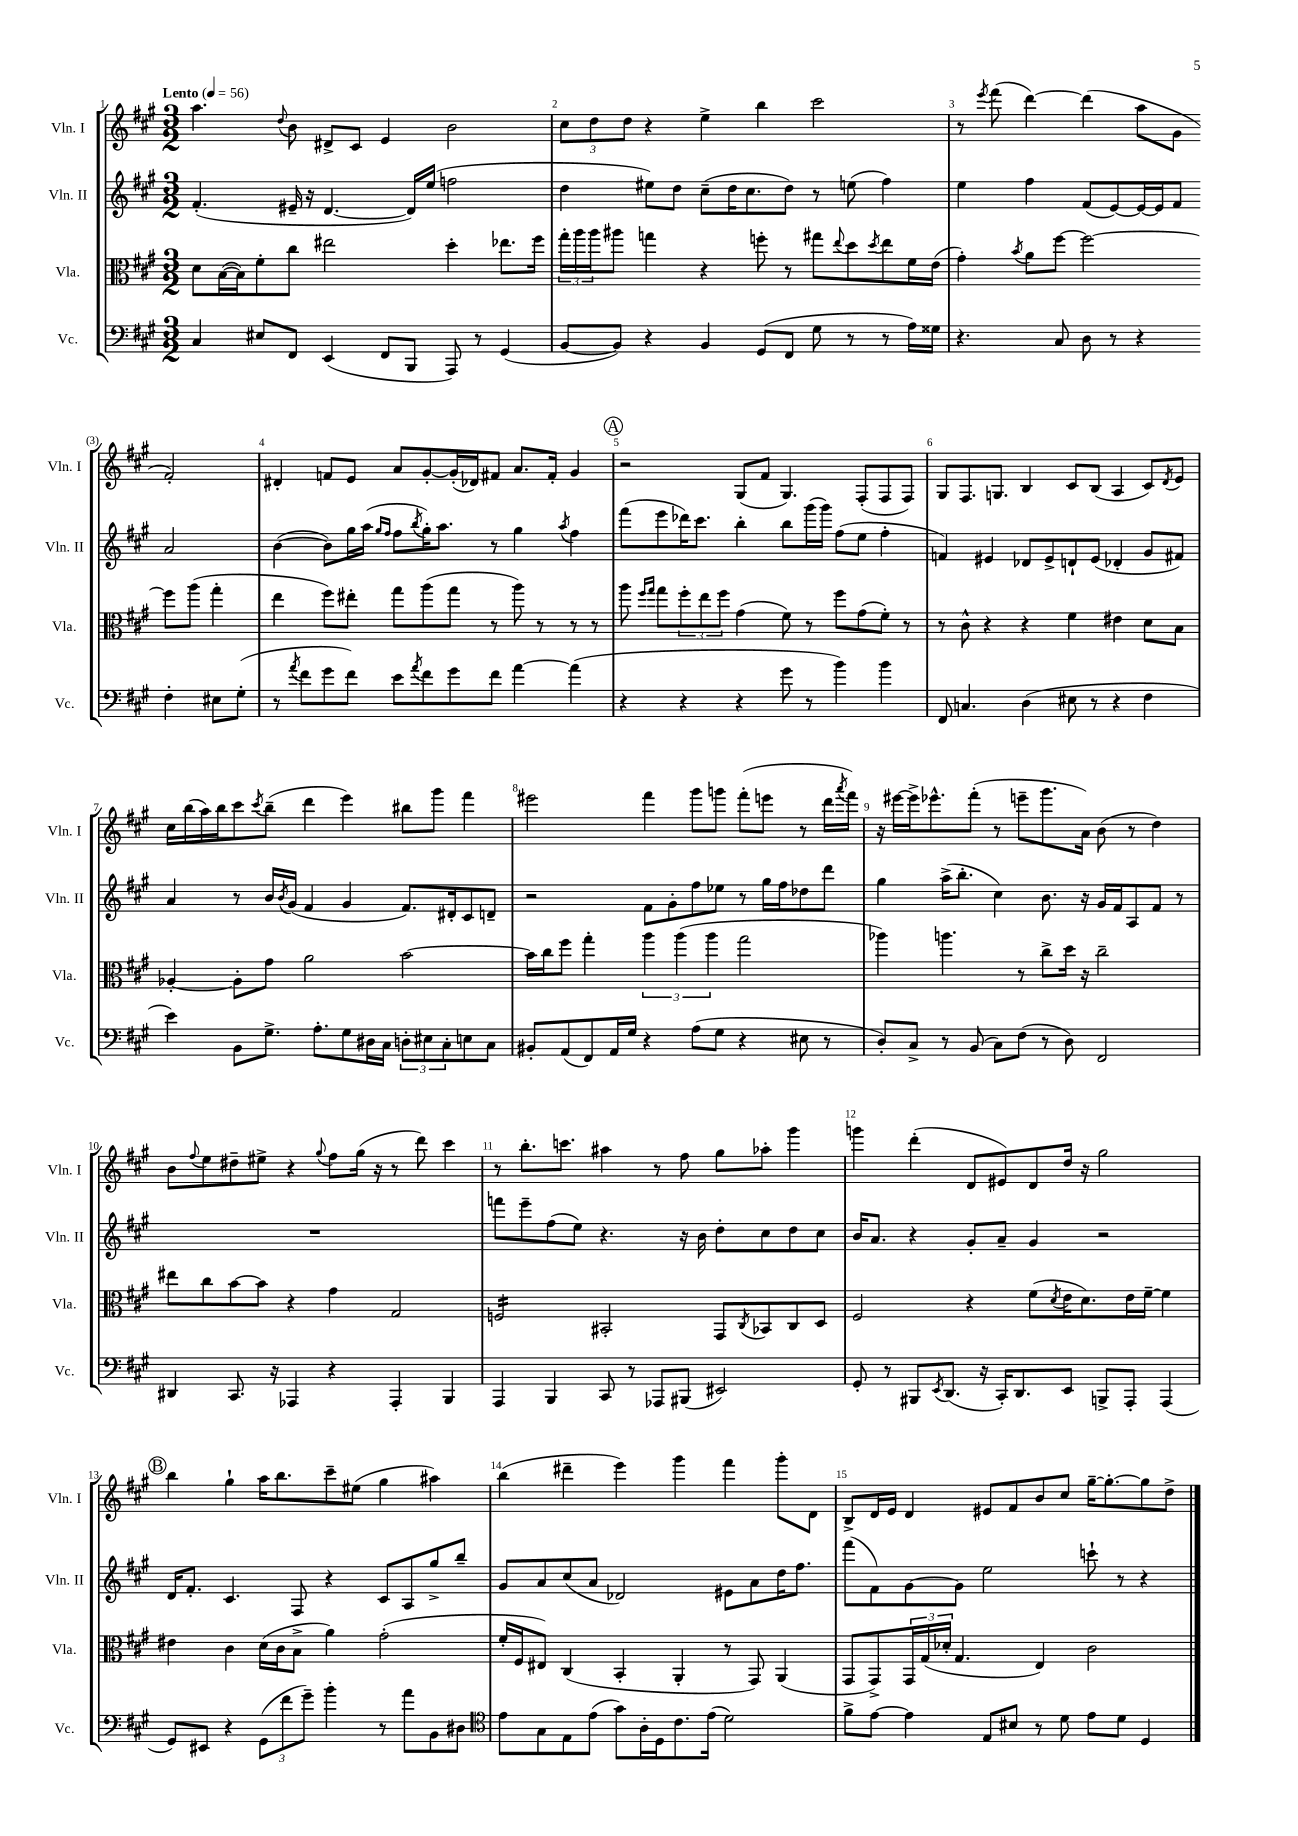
<<
\new StaffGroup <<
\new Staff = "s0" \with { instrumentName = "Vln. I" shortInstrumentName = "Vln. I" } {
    \clef treble \key a \major \numericTimeSignature \time 3/2 \tempo "Lento" 4 = 56
    a''4. \appoggiatura { d''8 } b'8 dis'8-> cis'8 e'4 b'2 |
    \tuplet 3/2 { cis''8 d''8 d''8 } r4 e''4-> b''4 cis'''2 |
    r8 \acciaccatura { e'''8 } fis'''8( d'''4~) d'''4( a''8 gis'8 fis'2-.) |
    dis'4-. f'8 e'8 a'8 gis'8~-. gis'16-.( des'16) fis'8 a'8. fis'16-. gis'4 |
    \mark \markup { \circle "A" } r2 gis8( fis'8 gis4.) fis8-.( fis8 fis8) |
    gis8 fis8. g8. b4 cis'8 b8( a4 cis'8) \acciaccatura { d'8 } e'8 |
    cis''16 b''16( a''16) b''16 cis'''8 \acciaccatura { cis'''8 } b''8--( d'''4 e'''4) bis''8 gis'''8 fis'''4 |
    eis'''2 fis'''4 gis'''8 g'''8 fis'''8-.( e'''8 r8 d'''16 \acciaccatura { a'''8 } fis'''16) |
    r16 eis'''16~ eis'''16-> ees'''8.-^ fis'''8-.( r8 e'''8-- gis'''8. a'16) b'8( r8 d''4) |
    b'8 \appoggiatura { fis''8 } e''8 dis''8-- eis''8-> r4 \appoggiatura { gis''8 } fis''8 gis''16( r16 r8 d'''8) cis'''4 |
    r8 b''8.-. c'''8. ais''4 r8 fis''8 gis''8 aes''8-. gis'''4 |
    g'''4 d'''4-.( d'8 eis'8) d'8 d''16 r16 gis''2 |
    \mark \markup { \circle "B" } b''4 gis''4-! a''16 b''8. cis'''8-- eis''8( gis''4 ais''4) |
    b''4( dis'''4-- e'''4) gis'''4 fis'''4 gis'''8-. d'8 |
    b8-> d'16 e'16 d'4 eis'8 fis'8 b'8 cis''8 gis''16~-- gis''8.~-. gis''8 d''8-> \bar "|." |
}
\new Staff = "s1" \with { instrumentName = "Vln. II" shortInstrumentName = "Vln. II" } {
    \clef treble \key a \major \numericTimeSignature \time 3/2
    fis'4.-.( eis'16-- r16 d'4.~ d'16) e''16( f''2 |
    d''4 eis''8) d''8 cis''8--( d''16 cis''8. d''8) r8 e''8( fis''4) |
    e''4 fis''4 fis'8( e'8~) e'16~ e'16 fis'8 a'2 |
    b'4~( b'8) gis''16 a''16( \grace { gis''16 fis''16 } fis''8 \acciaccatura { b''8 } gis''16-.) a''8. r8 gis''4 \acciaccatura { a''8 } fis''4 |
    \mark \markup { \circle "A" } fis'''8( e'''8 des'''16) cis'''8. b''4-. b''8 gis'''16( gis'''16) fis''8( e''8 fis''4-. |
    f'4) eis'4 des'8 eis'8-> d'8-! eis'8( des'4-. gis'8 fis'8) |
    a'4 r8 b'16 \acciaccatura { b'8 } gis'16( fis'4 gis'4 fis'8.) dis'16-. cis'8 d'8-- |
    r2 fis'8 gis'8-. fis''8 ees''8 r8 gis''16 fis''16 des''8 d'''8 |
    gis''4 a''16->( b''8.-. cis''4) b'8. r16 gis'16 fis'16 a8 fis'8 r8 |
    R1. |
    f'''8 e'''8-- fis''8( e''8) r4. r16 b'16 d''8-. cis''8 d''8 cis''8 |
    b'16 a'8. r4 gis'8-. a'8-- gis'4 r2 |
    \mark \markup { \circle "B" } d'16 fis'8.-. cis'4. fis8 r4 cis'8 a8 gis''8-> b''8-- |
    gis'8 a'8 cis''8( a'8 des'2) eis'8 a'8 d''16 fis''8. |
    fis'''8( fis'8) gis'8~ gis'8 e''2 c'''8-! r8 r4 \bar "|." |
}
\new Staff = "s2" \with { instrumentName = "Vla." shortInstrumentName = "Vla." } {
    \clef alto \key a \major \numericTimeSignature \time 3/2
    d'8 b16~( b16) fis'8-. cis''8 eis''2 d''4-. ees''8. fis''16 |
    \tuplet 3/2 { gis''16-. a''16 a''16 } ais''8 g''4 r4 f''8-. r8 gis''8 \appoggiatura { e''8 } d''8 \acciaccatura { d''8 } e''8 fis'16 e'16( |
    gis'4-.) \acciaccatura { b'8 } a'8 fis''8~ fis''2~ fis''8 a''8( gis''4-. |
    e''4 fis''8) eis''8-. gis''8 a''8( gis''8 r8 a''8) r8 r8 r8 |
    \mark \markup { \circle "A" } a''8 \grace { fis''16 gis''16 } gis''8 \tuplet 3/2 { fis''8-. e''8 fis''8 } gis'4( fis'8) r8 fis''8 gis'8( fis'8-.) r8 |
    r8 cis'8-^ r4 r4 fis'4 eis'4 d'8 b8 |
    aes4~-. aes8-. gis'8 a'2 b'2~ |
    b'16 cis''16 fis''8 gis''4-. \tuplet 3/2 { a''4 a''4( a''4 } gis''2 |
    aes''4) a''4. r8 cis''8-> d''16 r16 cis''2-- |
    eis''8 cis''8 b'8~ b'8 r4 gis'4 gis2 |
    f2:16 bis,2-. gis,8 \acciaccatura { cis8 } bes,8 cis8 d8 |
    fis2 r4 fis'8( \acciaccatura { d'8 } e'16 d'8.) e'16 fis'16~-- fis'4 |
    \mark \markup { \circle "B" } eis'4 cis'4 d'16( cis'16 b8-> a'4) gis'2-.( |
    fis'16-. fis16 eis8) cis4( b,4-. a,4-. r8 gis,8) a,4( |
    gis,8 gis,8->) \tuplet 3/2 { gis,16 gis16( des'16-. } gis4. e4) cis'2 \bar "|." |
}
\new Staff = "s3" \with { instrumentName = "Vc." shortInstrumentName = "Vc." } {
    \clef bass \key a \major \numericTimeSignature \time 3/2
    cis4 eis8 fis,8 e,4( fis,8 b,,8 a,,8) r8 gis,4( |
    b,8~ b,8) r4 b,4 gis,8( fis,8 gis8 r8 r8 a16) gisis16 |
    r4. cis8 d8 r8 r4 fis4-. eis8 gis8-.( |
    r8 \acciaccatura { a'8 } fis'8 gis'8 fis'8) e'8 \acciaccatura { a'8 } fis'8 gis'8 fis'8 a'4~ a'4( |
    \mark \markup { \circle "A" } r4 r4 r4 gis'8 r8 b'4) b'4 |
    fis,8 c4. d4( eis8 r8 r4 fis4 |
    e'4) b,8 gis8.-> a8.-. gis8 dis16 cis16 \tuplet 3/2 { d8-. eis8 cis8-. } e8 cis8 |
    bis,8-. a,8( fis,8) a,16 gis16 r4 a8( gis8 r4 eis8 r8 |
    d8-.) cis8-> r8 b,8( cis8) fis8( r8 d8) fis,2 |
    dis,4 cis,8. r16 aes,,4 r4 aes,,4-. b,,4 |
    a,,4 b,,4 cis,8 r8 aes,,8 bis,,8( eis,2) |
    gis,8-. r8 bis,,8 \acciaccatura { e,8 } d,8.( r16 cis,16-.) d,8. e,8 b,,8-> a,,8-. a,,4( |
    \mark \markup { \circle "B" } gis,8) eis,8 r4 \tuplet 3/2 { gis,8( fis'8 gis'8--) } b'4-. r8 a'8 b,8 dis8 |
    \clef tenor e'8 gis8 e8 e'8( gis'8) a16-. d16 cis'8. e'16( d'2) |
    fis'8-> e'8~ e'4 e8 bis8 r8 d'8 e'8 d'8 d4 \bar "|." |
}
>>
>>
\layout { \context { \Score \override BarNumber.break-visibility = ##(#f #t #t) barNumberVisibility = #all-bar-numbers-visible } }
